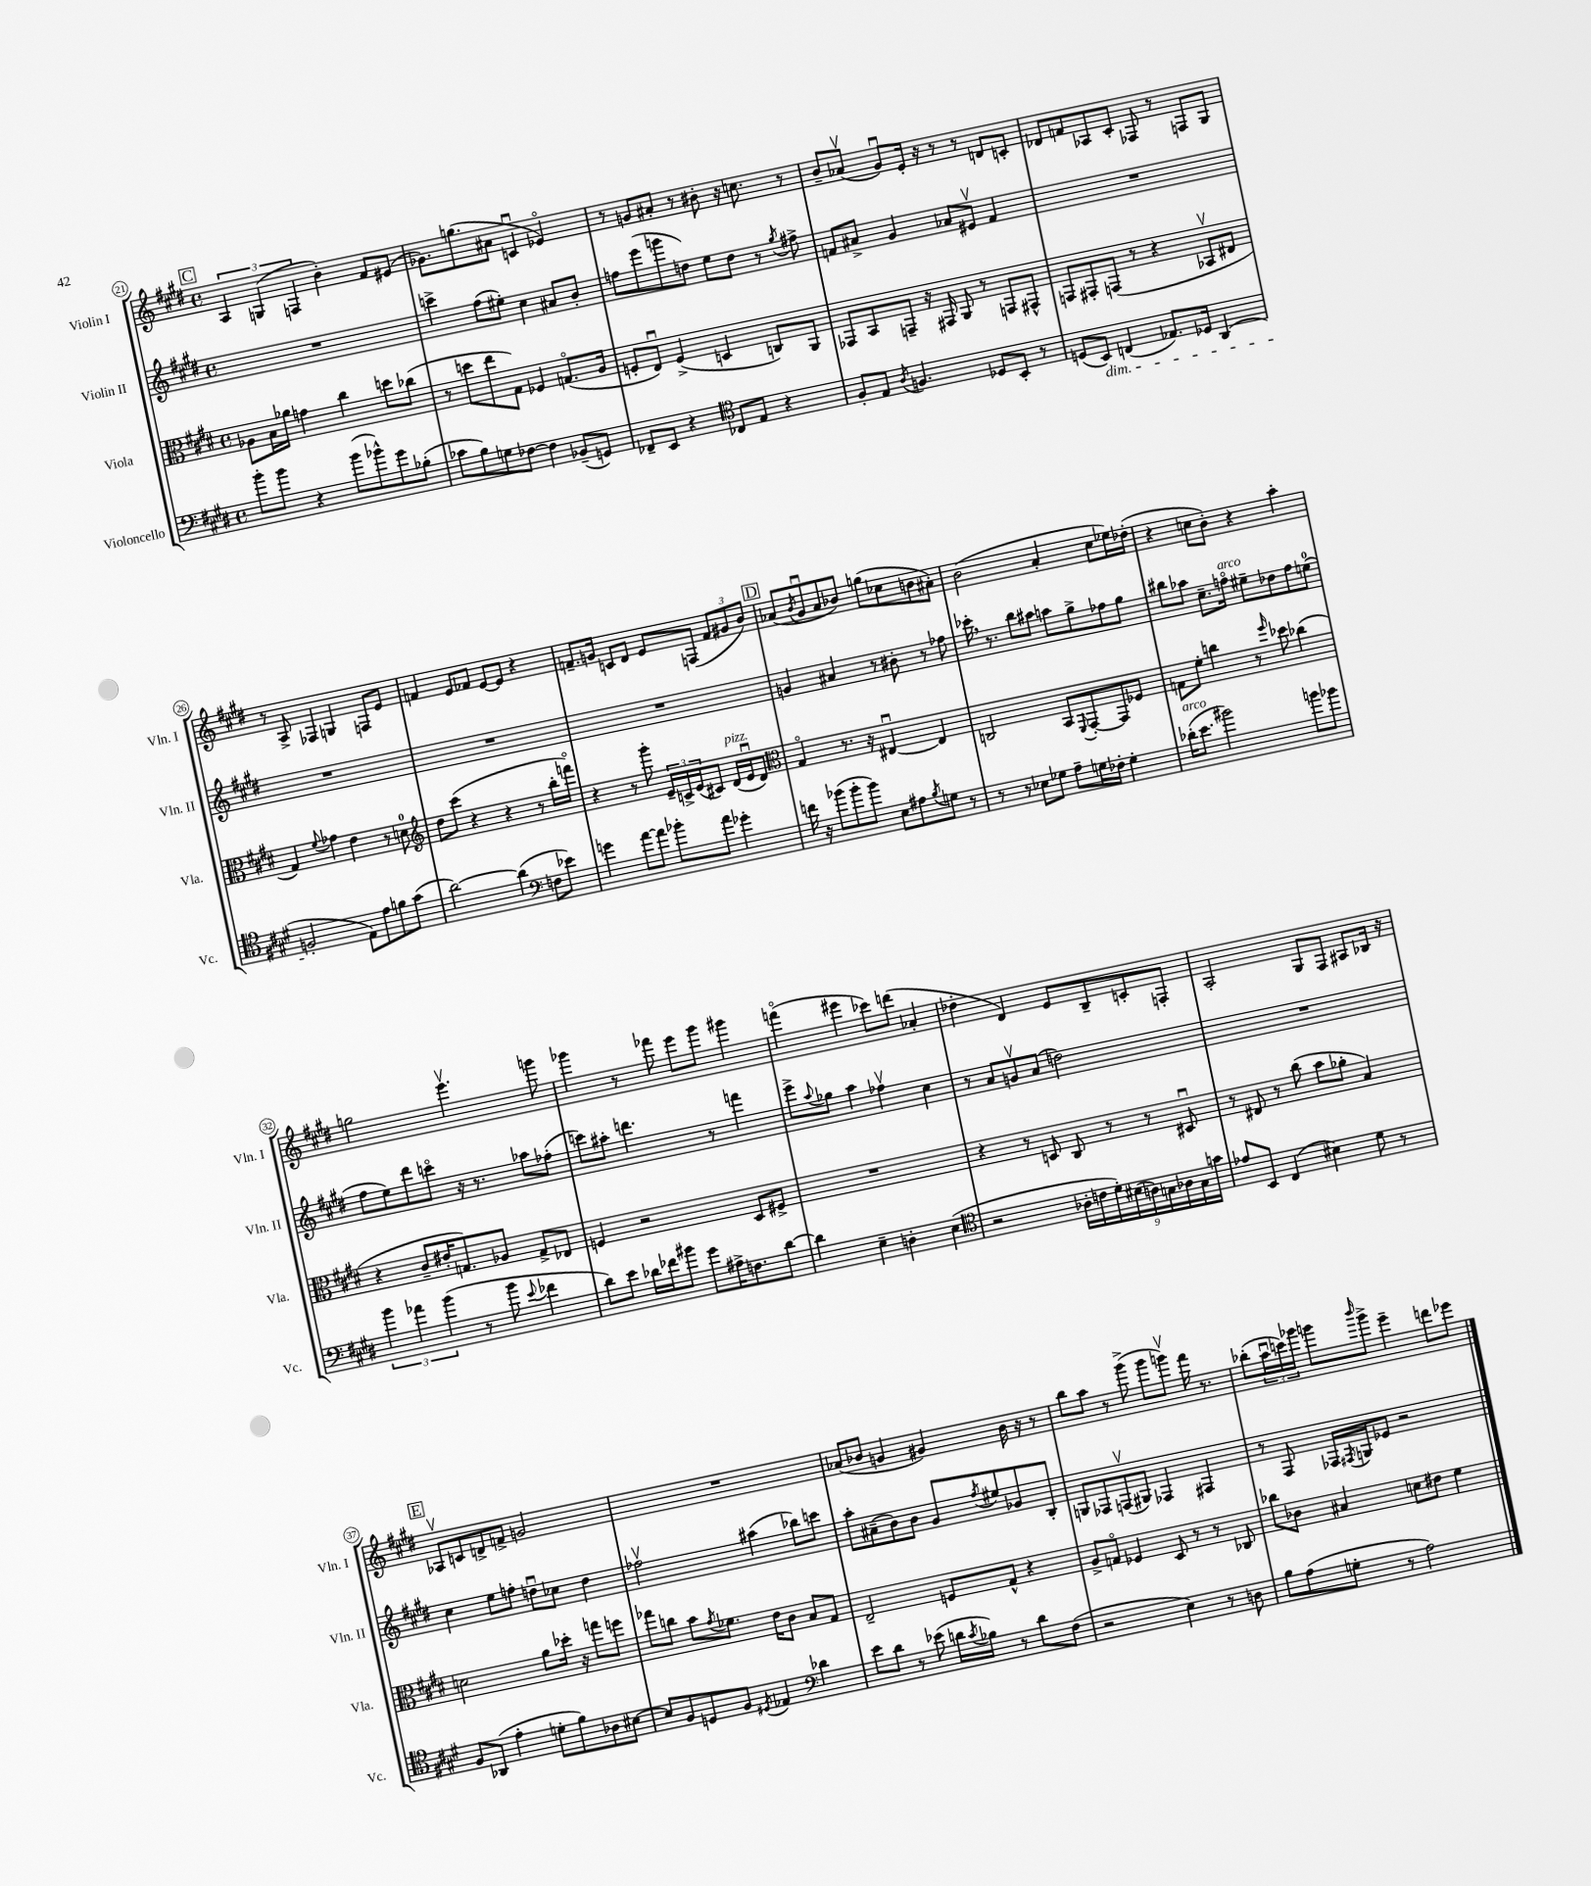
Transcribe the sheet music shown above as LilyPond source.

<<
\new StaffGroup <<
\new Staff = "s0" \with { instrumentName = "Violin I" shortInstrumentName = "Vln. I" } {
    \clef treble \key e \major \defaultTimeSignature \time 4/4
    \mark \markup { \box "C" } \tuplet 3/2 { a4 g4( f4 } b'4-.) fis'8 eis'8( |
    ges'8.) g''8.( ais'8 c'4\downbow ees'4\flageolet) |
    r8 g'8 ais'8-. r8 bis'8-. r16 c''8. r8 |
    b'8-- aes'8\upbow( gis'8\downbow) e'16-. r16 r8 r8 d'8 c'8-. |
    des'8 f'8 aes8 cis'8-. fes8 r8 f8 gis8 |
    r8 a8-> fes4 g4 f8 e'8 |
    f'4 e'8 fes'8 e'8~ e'8 r4 |
    f'8.-- g'16 c'8 dis'8 e'8 f8( \tuplet 3/2 { f'8 gis'8 b'8) } |
    \mark \markup { \box "D" } aes'8( \acciaccatura { b'8 } gis'8\downbow aes'8 bes'8) g''8( ces''8 b'8 ais'8-.) |
    b'2( a'4-. cis''8 ees''16) des''16-.( |
    r4 c''8 b'8-.) r4 a''4-. |
    g''2 e'''4.\upbow g'''8 |
    ges'''4 r8 fes'''8 e'''8 ges'''8 gis'''4 |
    f'''4\flageolet( eis'''4 ces'''8) d'''8( aes'4-. |
    des''4-. dis'4) e'8 b8-- c'8-. f8-. |
    a2-. gis8 fis8 ais8 bes16 r16 |
    \mark \markup { \box "E" } aes8\upbow c'8 d'8-> f'8-> g'2 |
    R1 |
    aes'8( bes'8 g'4 gis'4) bes'16 r16 r8 |
    b''8 a''8 r8 gis'''8->( gis'''8 g'''8\upbow) fis'''16 r8. |
    bes''8-.( \tuplet 3/2 { a''16\downbow c'''16) ges'''16 } g'''8 \grace { b'''16 } g'''8-> e'''4-- d'''8 ees'''8 \bar "|." |
}
\new Staff = "s1" \with { instrumentName = "Violin II" shortInstrumentName = "Vln. II" } {
    \clef treble \key e \major \defaultTimeSignature \time 4/4
    \mark \markup { \box "C" } R1 |
    c'''4-> fis''8( eis''8-.) cis''4 ais'8 b'8-. |
    f''8 e'''8( g'''8 d''8) e''8 d''8 r8 \acciaccatura { gis''8 } fis''8-> |
    f'8 ais'8-> gis'4 aes'8 eis'8\upbow f'4 |
    R1 |
    R1 |
    R1 |
    R1 |
    \mark \markup { \box "D" } g'4 ais'4 r8 bis'8-. r8 fes''8 |
    ces'''16-. \breathe r8. b''8 ais''8 a''8 gis''8-> fes''8 gis''8 |
    bis''8 aes''8 cis''8.-- f''16\flageolet^\markup { \italic "arco" } eis''8-- des''8 f''8 e''8-0( |
    fis''8 e''8) dis'''8 c'''8\flageolet r16 r8. aes''8 fes''8-.( |
    c'''8) ais''8-. d'''4. r8 f'''4 |
    e'''8-> \appoggiatura { a''8 } ges''8 a''4 fes''4\upbow cis''4 |
    r8 a'8 g'8\upbow a'8( d''2) |
    R1 |
    \mark \markup { \box "E" } cis''4 e''8 f''8-. d''8\downbow ces''8 d''4 |
    fes''2\upbow ais''4( bes''8) c'''8 |
    a''8-. ais'8--( b'8) b'8 gis'8 \acciaccatura { fis''8 } eis''8 ges'8 b8-. |
    g8 fes8 f8\upbow( gis8) fes4 fis4 |
    r8 fis8 fes16 \acciaccatura { fis8 } g16 ees'8 r2 \bar "|." |
}
\new Staff = "s2" \with { instrumentName = "Viola" shortInstrumentName = "Vla." } {
    \clef alto \key e \major \defaultTimeSignature \time 4/4
    \mark \markup { \box "C" } aes8 b16 aes'16 g'4 cis''4 d''8 ces''8( |
    r8 d''8 e''8 gis8) fes4 g8.\flageolet( a16 |
    f8-. e8\downbow) f4->( d4 c8) a,8 |
    ges,8 b,8 g,8-- r16 gis,16 a,8 r8 g,8 gis,8-^ |
    g,8 gis,8-. g,8( r8 r4 bes,8\upbow eis8 |
    gis4) \appoggiatura { fis'8 } ges'4 e'4 r8 d'8-0 |
    \clef treble dis''8 cis'''8( r4 r4 r8 b''16-. f'''16\flageolet) |
    r4 r8 gis'''8-. \tuplet 3/2 { e'16-- c'16-> e'16( } cis'8) dis'16^\markup { \italic "pizz." }( e'16\downbow dis'8) |
    \mark \markup { \box "D" } \clef alto gis4\flageolet r8. r16 eis4~\downbow eis4 |
    c2 b,8 \appoggiatura { fis,8 } gis,8~-. gis,8 fes8 |
    g8 fis'8-. c''4 r8 \grace { fis''16 } des''8 ces''4( |
    r4 cis'8-- eis'16-. g8.) aes8 g8-> ees8 |
    f4 r2 dis8 fis8-> |
    R1 |
    r4 r8 d8 cis8 r8 r8 dis8\downbow |
    r8 eis8 r8 cis''8( b'8 aes'8-. b4) |
    \mark \markup { \box "E" } d'2 a'8 des''16-. r16 g''8 f''8 |
    ges''8 c''8 b'8 \acciaccatura { gis'8 } fes'8. e'16 cis'8 b8 gis8 |
    e2-- f8 gis8-^ r4 |
    a8-> g8\flageolet fes4 dis8 r8 r8 ces8 |
    ces''8 ces'8 bis4 d'8 eis'8 fis'4 \bar "|." |
}
\new Staff = "s3" \with { instrumentName = "Violoncello" shortInstrumentName = "Vc." } {
    \clef bass \key e \major \defaultTimeSignature \time 4/4
    \mark \markup { \box "C" } b'8-. b'8 r4 b'8( bes'8-^) gis'8 bes8-.( |
    ces'8 b8) g8 fes8~ fes4 bes,8--( g,8) |
    fes,8-- e,8 r4 \clef tenor ces8 e8 r4 |
    fis8-. e8 \acciaccatura { a8 } f4. des8 b,8-. r8 |
    d8( b,8\dim) c4( ees8.) des16 a,4( |
    f2-.\! e8) e'8 f'8 gis'8( |
    a'2~) a'4( \clef bass f8 ees'8) |
    g'4 a'8~ a'8 bes'8-. a'8 ges'4-. |
    \mark \markup { \box "D" } f'16 r16 bes'8( bes'8-. bes'8) e8 ais8 \acciaccatura { b8 } g8 r8 |
    r8 r8 ees8 ges8 a8-- g16 fes16-. g4-. |
    des'16-.^\markup { \italic "arco" }( e'8. bis'2) b'8 bes'8 |
    \tuplet 3/2 { b'4 aes'4 b'4( } r8 b'8 \appoggiatura { e'8 } fes'4 |
    dis'8) e'8 des'16 fes'16 bis'8 gis'8 ais16-> f8. des'8~ |
    des'4 e4-- d4-. e4( |
    \clef tenor r2 \tuplet 9/8 { aes16-. c'16 dis'16-.) bis16( a16) g16 aes16 g16 g'16 } |
    ees'8 b,8 cis4( bis4) dis'8 r8 |
    \mark \markup { \box "E" } fis8 aes,8( e'4-. d'8-. fis'8) aes8 bis8~ |
    bis8 fis8 d8 fis8 \acciaccatura { dis8 } ees4 \clef bass des'4 |
    e'8 dis'8 r8 ees'8( d'16 \acciaccatura { cis'8 } bes16) r8 d'8 fis8( |
    r2 e4) r8 d8 |
    b8 a8( g8-. r8 a2) \bar "|." |
}
>>
>>
\layout { \context { \Score currentBarNumber = #21 \override BarNumber.stencil = #(make-stencil-circler 0.1 0.3 ly:text-interface::print) } }
